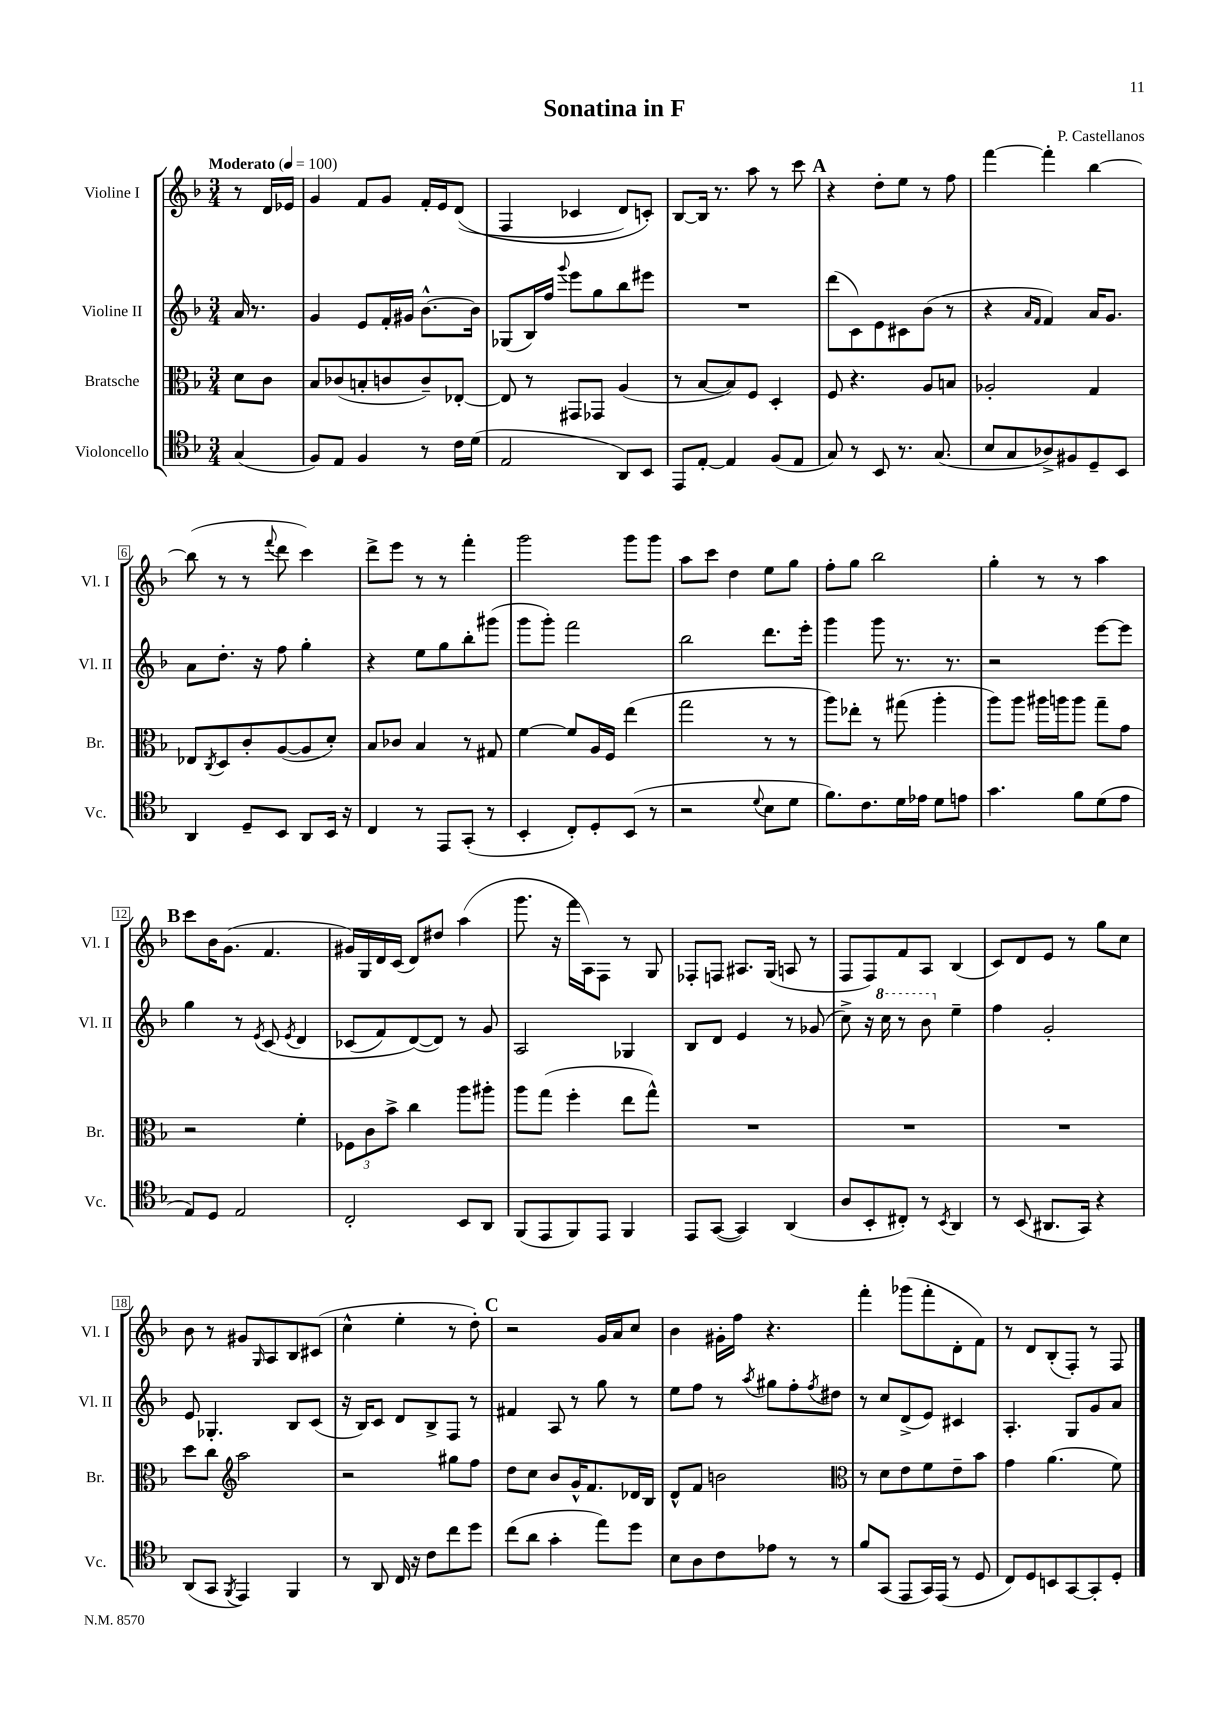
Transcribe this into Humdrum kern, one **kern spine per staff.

**kern	**kern	**kern	**kern
*staff4	*staff3	*staff2	*staff1
*clefC4	*clefC3	*clefG2	*clefG2
*k[b-]	*k[b-]	*k[b-]	*k[b-]
*M3/4	*M3/4	*M3/4	*M3/4
*MM100	*MM100	*MM100	*MM100
(4G	8d	16a	8r
.	.	8.r	.
.	8c	.	16d
.	.	.	16e-
=	=	=	=
8F)	8B-	4g	4g
8E	(8c-	.	.
4F	8B'	8e	8f
.	8c	16f'	8g
.	.	16g#	.
8r	8c~)	[8.b-^^	16f'
.	.	.	16e
16c	[8E-'	.	&((8d
(16d	.	16b-]	.
=	=	=	=
2E	8E-]	(8G-	4F
.	8r	16B-)	.
.	.	16ff	.
.	.	8qqggg	.
.	8GG#	8eee	4c-
.	8GG-	8gg	.
8AA)	(4A	8bb-	8d)
8BB-	.	8eee#	8c'&)
=	=	=	=
8EE	8r	2.r	[8B-
[8E'	[8B-	.	16B-]
.	.	.	8.r
4E]	8B-])	.	.
.	8F	.	8aa
(8F	4D'	.	8r
8E	.	.	8ccc
=	=	=	=
8G)	8F	(8ddd	4r
8r	4.r	8c)	.
8BB-	.	8e	8dd'
8.r	.	8c#	8ee
.	8A	(8b-	8r
(8.G	.	.	.
.	8B	8r	8ff
=	=	=	=
8B-	2A-'	4r	[4fff
8G	.	.	.
.	.	16qqa	.
.	.	16qqf	.
8A-^)	.	4f)	4fff']
8F#	.	.	.
8D~	4G	16a	[4bb-
.	.	8.g	.
8BB-	.	.	.
=	=	=	=
4AA	8E-	8a	(8bb-]
.	8qC	.	.
.	8D	8.dd'	8r
8D~	8c'	.	8r
.	.	16r	.
.	.	.	8qqfff
8BB-	([8A	8ff	8ddd
8AA	8A]	4gg'	4ccc)
16BB-	8d')	.	.
16r	.	.	.
=	=	=	=
4C	8B-	4r	8ddd^
.	8c-	.	8eee
8r	4B-	8ee	8r
8EE	.	8gg	8r
(8GG'	8r	8bb-'	4fff'
8r	8G#	(8ggg#	.
=	=	=	=
4BB-'	[4f	8ggg	2ggg
.	.	8ggg')	.
8C')	8f]	2fff	.
8D'	16A	.	.
.	16F	.	.
(8BB-	(4ee	.	8ggg
8r	.	.	8ggg
=	=	=	=
2r	2gg	2bb-	8aa
.	.	.	8ccc
.	.	.	4dd
8qqd	.	.	.
8B-	8r	8.ddd	8ee
8d	8r	.	8gg
.	.	16eee'	.
=	=	=	=
8.f)	8aa)	4ggg	8ff'
.	8ee-'	.	8gg
8.c	.	.	.
.	8r	8ggg	2bb-
16d	(8gg#	8.r	.
16e-	.	.	.
8d	4aa'	.	.
.	.	8.r	.
8e	.	.	.
=	=	=	=
4.g	8aa)	2r	4gg'
.	8aa	.	.
.	16aa#	.	8r
.	16aa	.	.
8f	8aa	.	8r
(8d	8gg~	[8eee	4aa
8e	8g	8eee]	.
=	=	=	=
8E)	2r	4gg	8ccc
8D	.	.	16b-
.	.	.	(8.g
2E	.	8r	.
.	.	8qe	.
.	.	&(8c	4.f
.	.	8qe	.
.	4f'	4d	.
=	=	=	=
2C'	12F-	(8c-	16g#)
.	.	.	16G
.	12c	.	.
.	.	8f)	16d
.	12b-^	.	.
.	.	.	(16c
.	4cc	([8d&)	8d)
.	.	8d])	8dd#
8BB-	8aa	8r	(4aa
8AA	8aa#'	8g	.
=	=	=	=
(8FF	8aa	2A	8.ggg
8EE	(8gg	.	.
.	.	.	16r
8FF)	4ff'	.	16fff
.	.	.	16A)
8EE	.	.	8F
4FF	8ee	4G-	8r
.	8gg^^)	.	8G
=	=	=	=
8EE	2.r	8B-	8F-'
([8GG	.	8d	8F
4GG])	.	4e	8.A#
.	.	.	(16G
(4AA	.	8r	8A
.	.	(8g-	8r
=	=	=	=
8A	2.r	8cc^)	8F
8BB-'	.	16r	8F)
.	.	16ccc	.
8C#')	.	8r	8f
8r	.	8bb-	8A
8qBB-	.	.	.
4AA	.	4ee~	(4B-
=	=	=	=
8r	2.r	4ff	8c)
(8BB-	.	.	8d
8.AA#	.	2g'	8e
.	.	.	8r
16GG)	.	.	.
4r	.	.	8gg
.	.	.	8cc
=	=	=	=
(8AA	8dd	8e	8b-
8GG	8cc	4.G-'	8r
*	*clefG2	*	*
8qFF	.	.	.
4EE)	2aa	.	8g#
.	.	.	16qqG
.	.	.	8A
4FF	.	8B-	8B-
.	.	(8c	(8c#
=	=	=	=
8r	2r	16r	4cc^^
.	.	16B-)	.
8AA	.	8c	.
16C	.	8d	4ee'
16r	.	.	.
8c	.	8B-^	.
8cc	8gg#	8F	8r
8dd	8ff	8r	8dd')
=	=	=	=
(8cc	8dd	4f#	2r
8a	8cc	.	.
4g'	8b-	8A	.
.	16g^^	8r	.
.	8.f	.	.
8ee)	.	8gg	16g
.	.	.	16a
8dd	16d-	8r	8cc
.	16B-	.	.
=	=	=	=
8B-	8d^^	8ee	4b-
8A	8f	8ff	.
8c	2b	8r	16g#'
.	.	.	16ff
.	.	8qaa	.
8e-	.	8gg#	4.r
8r	.	8ff'	.
.	.	8qff	.
8r	.	8dd#	.
=	=	=	=
*	*clefC3	*	*
8f	8r	8r	4fff'
(8GG	8d	8cc	.
8EE	8e	(8d^	(8ggg-
16GG)	8f	8e)	8fff'
(16EE	.	.	.
8r	8e~	4c#	8d'
8D	8b-	.	8f)
=	=	=	=
8C)	4g	4.A'	8r
8D	.	.	8d
8BB	(4.a	.	(8B-'
[8GG	.	8G	8F')
8GG']	.	8g	8r
8D'	8f)	8a	8F
==	==	==	==
*-	*-	*-	*-
